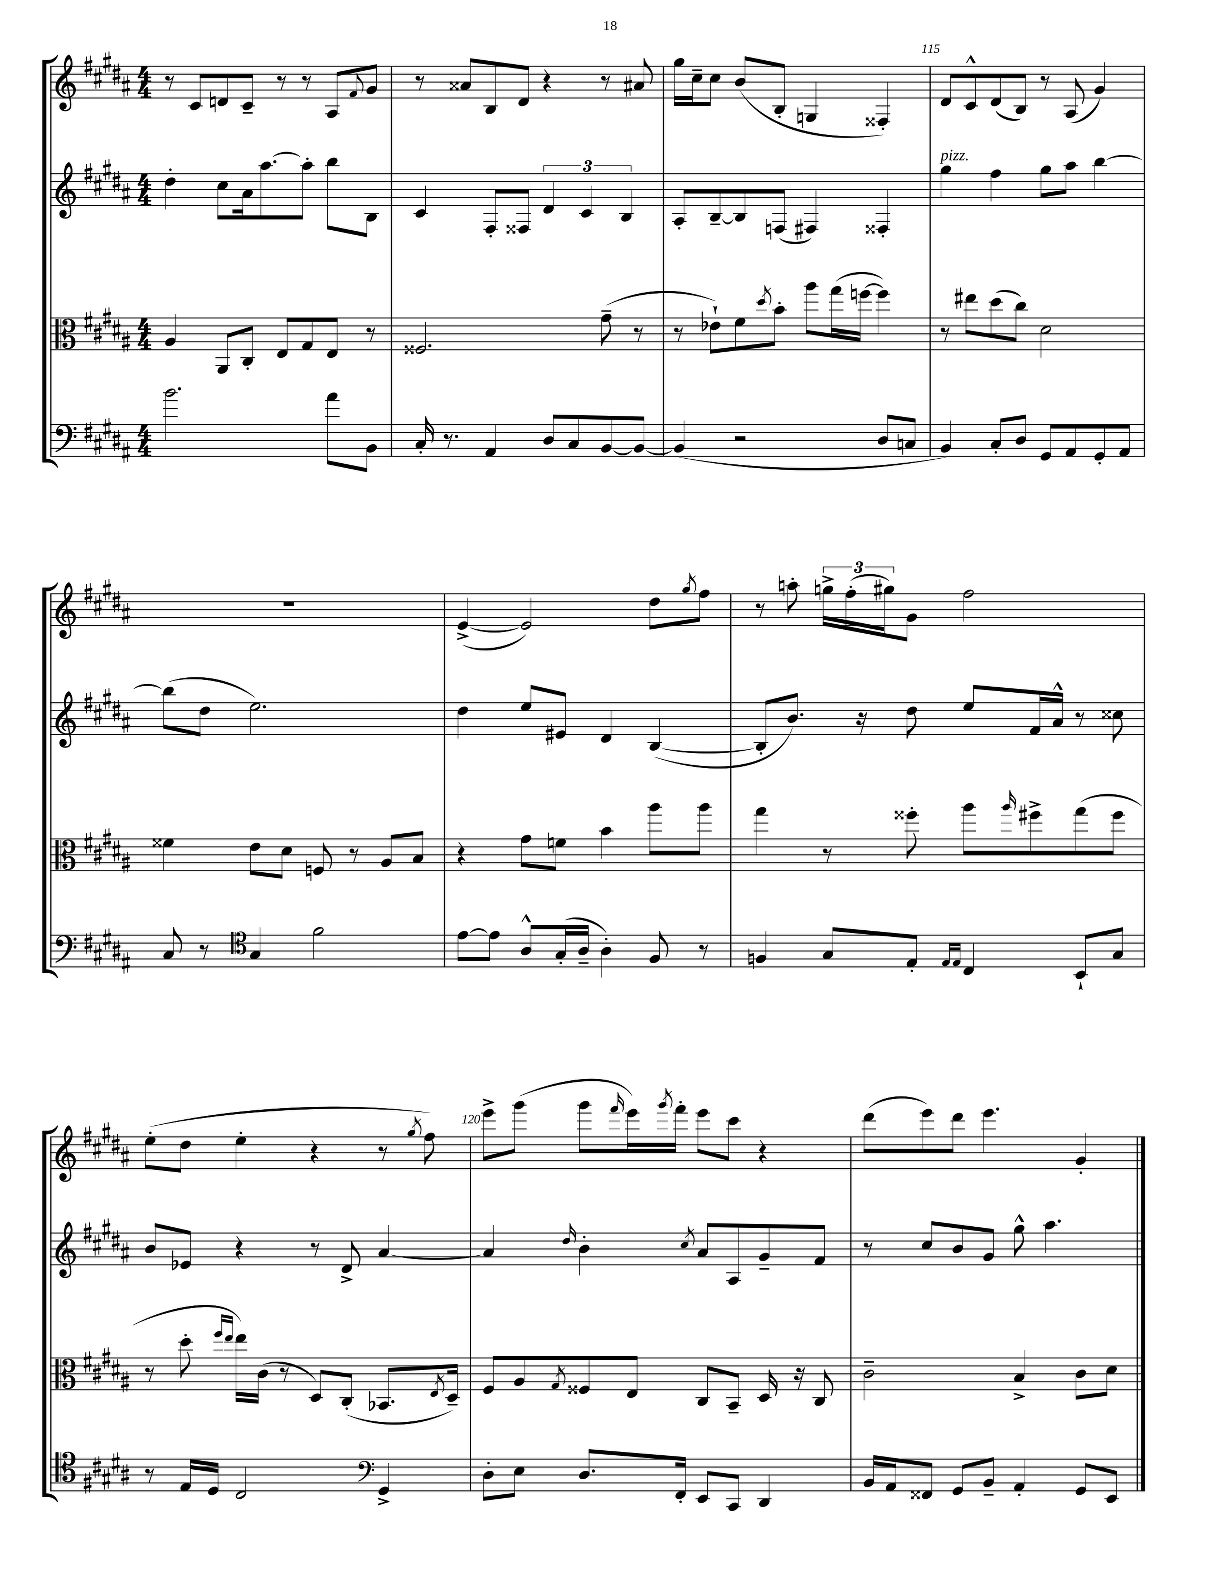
<<
\new StaffGroup <<
\new Staff = "s0" {
    \clef treble \key b \major \numericTimeSignature \time 4/4
    r8 cis'8 d'8 cis'8-- r8 r8 ais8 \appoggiatura { fis'8 } gis'8 |
    r8 aisis'8 b8 dis'8 r4 r8 ais'8 |
    gis''16 cis''16-- cis''8 b'8( b8-. g4 fisis4-.) |
    dis'8 cis'8-^ dis'8( b8) r8 ais8( gis'4) |
    R1 |
    e'4~->( e'2) dis''8 \acciaccatura { gis''8 } fis''8 |
    r8 a''8-. \tuplet 3/2 { g''16-> fis''16-.( gis''16) } gis'8 fis''2 |
    e''8-.( dis''8 e''4-. r4 r8 \acciaccatura { gis''8 } fis''8) |
    e'''8-> gis'''8( gis'''8 \grace { fis'''16 } e'''16) \acciaccatura { gis'''8 } fis'''16-. e'''8 cis'''8 r4 |
    dis'''8( e'''8) dis'''8 e'''4. gis'4-. \bar "|." |
}
\new Staff = "s1" {
    \clef treble \key b \major \numericTimeSignature \time 4/4
    dis''4-. cis''8 ais'16 ais''8.~ ais''8-. b''8 b8 |
    cis'4 fis8-. fisis8 \tuplet 3/2 { dis'4 cis'4 b4 } |
    ais8-. b8~-- b8 f8( fis4) fisis4-. |
    gis''4^\markup { \italic "pizz." } fis''4 gis''8 ais''8 b''4~ |
    b''8( dis''8 e''2.) |
    dis''4 e''8 eis'8 dis'4 b4~( |
    b8-. b'8.) r16 dis''8 e''8 fis'16 ais'16-^ r8 cisis''8 |
    b'8 ees'8 r4 r8 dis'8-> ais'4~ |
    ais'4 \grace { dis''16 } b'4-. \acciaccatura { cis''8 } ais'8 ais8 gis'8-- fis'8 |
    r8 cis''8 b'8 gis'8 gis''8-^ ais''4. \bar "|." |
}
\new Staff = "s2" {
    \clef alto \key b \major \numericTimeSignature \time 4/4
    ais4 ais,8 cis8-. e8 gis8 e8 r8 |
    fisis2. gis'8--( r8 |
    r8 ees'8-!) fis'8 \acciaccatura { dis''8 } b'8-. ais''8 gis''16( f''16~ f''4) |
    r8 eis''8 dis''8( cis''8) dis'2 |
    fisis'4 e'8 dis'8 f8 r8 ais8 b8 |
    r4 gis'8 f'8 b'4 ais''8 ais''8 |
    gis''4 r8 fisis''8-. ais''8 \grace { ais''16 } fis''8-> gis''8( fis''8 |
    r8 dis''8-. \grace { fis''16 e''16 } e''16) cis'16( r8 dis8) cis8-.( bes,8. \acciaccatura { e8 } dis16--) |
    fis8 ais8 \acciaccatura { gis8 } fisis8 e8 cis8 b,8-- dis16 r16 cis8 |
    cis'2-- b4-> cis'8 dis'8 \bar "|." |
}
\new Staff = "s3" {
    \clef bass \key b \major \numericTimeSignature \time 4/4
    b'2. ais'8 b,8 |
    cis16-. r8. ais,4 dis8 cis8 b,8~ b,8~ |
    b,4( r2 dis8 c8 |
    b,4) cis8-. dis8 gis,8 ais,8 gis,8-. ais,8 |
    cis8 r8 \clef tenor gis4 fis'2 |
    e'8~ e'8 ais8-^ gis16-.( ais16-- ais4-.) fis8 r8 |
    f4 gis8 e8-. \grace { e16 e16 } cis4 b,8-! gis8 |
    r8 e16 dis16 cis2 \clef bass gis,4-> |
    dis8-. e8 dis8. fis,16-. e,8 cis,8 dis,4 |
    b,16 ais,16 fisis,8 gis,8 b,8-- ais,4-. gis,8 e,8 \bar "|." |
}
>>
>>
\layout { \context { \Score currentBarNumber = #112 \override BarNumber.break-visibility = ##(#f #t #t) barNumberVisibility = #(every-nth-bar-number-visible 5) } }
